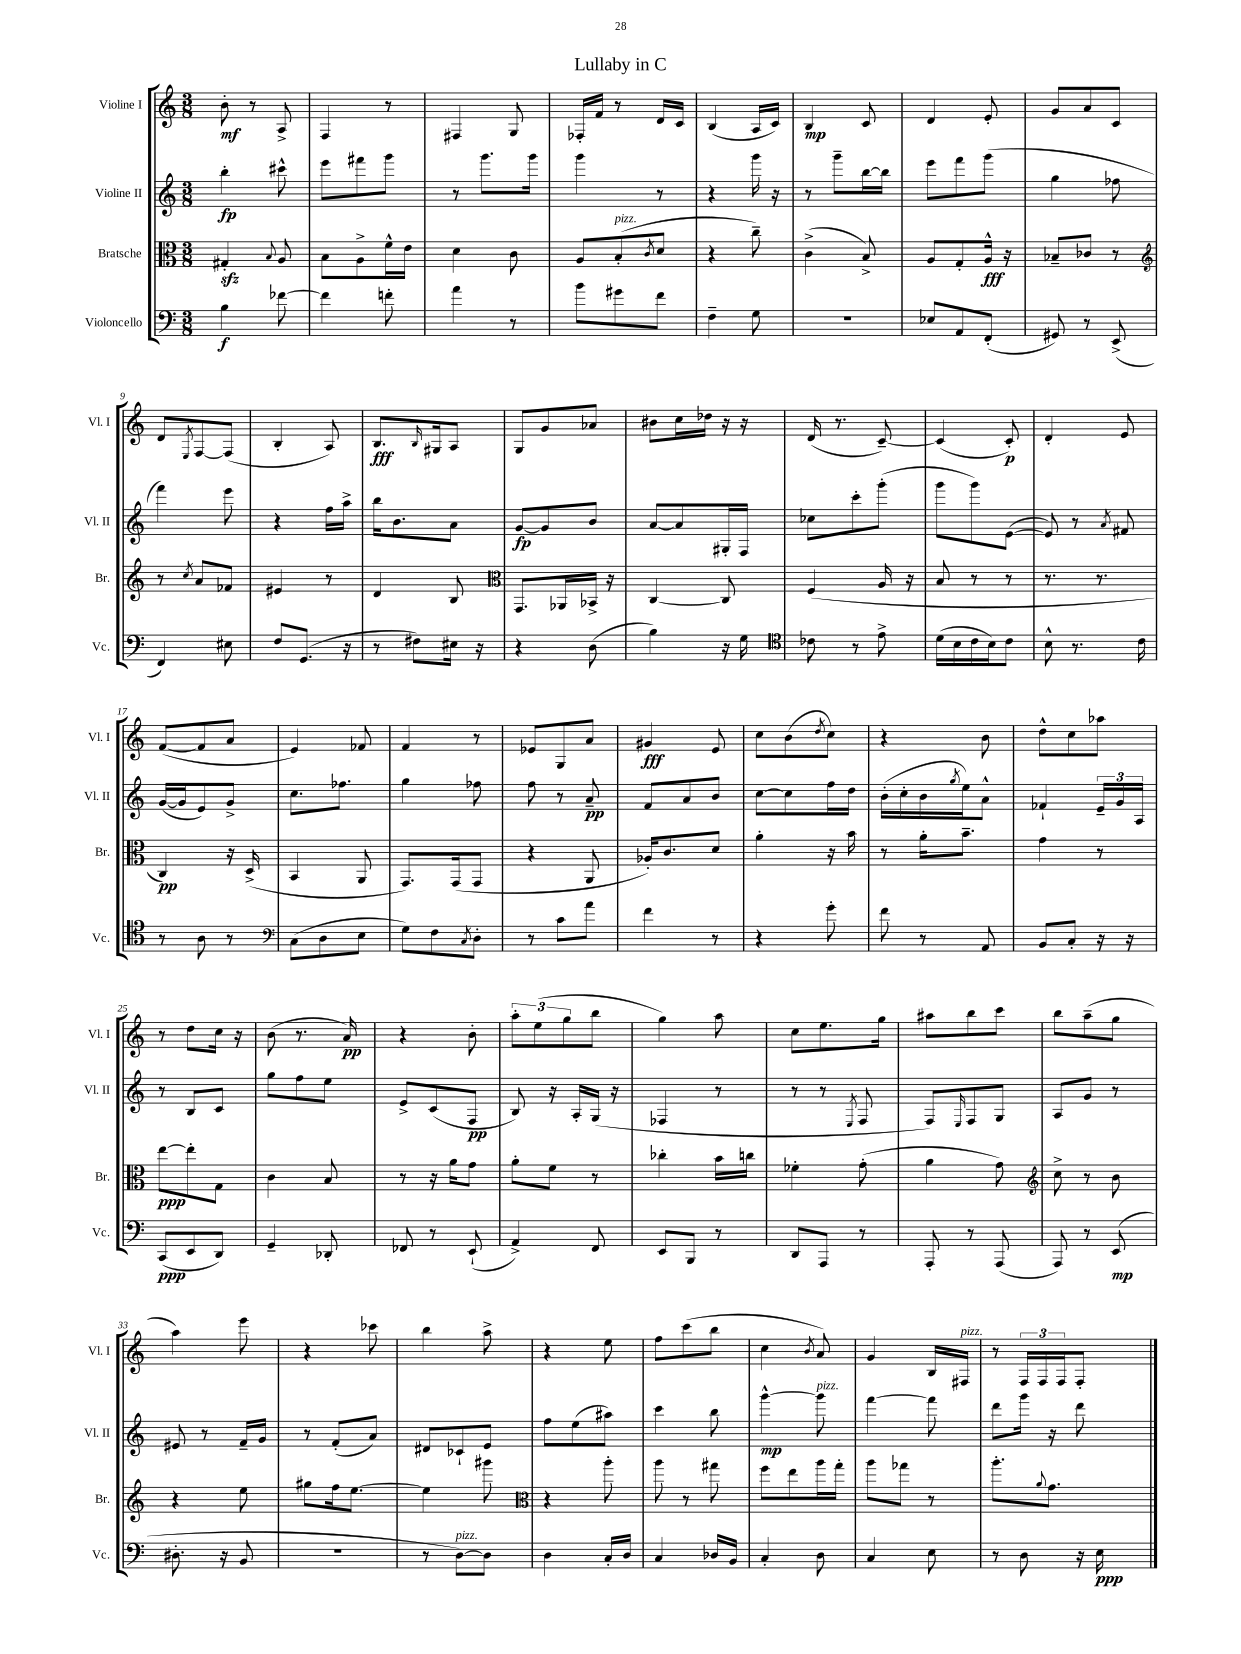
\header { title = "Lullaby in C" }
<<
\new StaffGroup <<
\new Staff = "s0" \with { instrumentName = "Violine I" shortInstrumentName = "Vl. I" } {
    \clef treble \key c \major \numericTimeSignature \time 3/8
    b'8-.\mf r8 a8-> |
    f4 r8 |
    fis4 g8 |
    fes16-. f'16 r8 d'16 c'16 |
    b4( a16 c'16) |
    b4\mp c'8 |
    d'4 e'8-. |
    g'8 a'8 c'8 |
    d'8 \acciaccatura { e8 } f8~ f8( |
    b4-. a8) |
    b8.\fff \grace { b16 } gis16 a8 |
    g8 g'8 aes'8 |
    bis'8 c''16 des''16 r16 r16 |
    d'16( r8. c'8~--) |
    c'4( c'8-.\p) |
    d'4-. e'8 |
    f'8~( f'8 a'8 |
    e'4) fes'8 |
    f'4 r8 |
    ees'8 g8 a'8 |
    gis'4\fff e'8 |
    c''8 b'8( \acciaccatura { d''8 } c''8) |
    r4 b'8 |
    d''8-^ c''8 aes''8 |
    r8 d''8 c''16 r16 |
    b'8( r8. a'16\pp) |
    r4 b'8-. |
    \tuplet 3/2 { a''8-. e''8( g''8 } b''8 |
    g''4) a''8 |
    c''8 e''8. g''16 |
    ais''8 b''8 c'''8 |
    b''8 a''8--( g''8 |
    a''4) e'''8 |
    r4 ces'''8 |
    b''4 a''8-> |
    r4 e''8 |
    f''8 c'''8( b''8 |
    c''4 \acciaccatura { b'8 } a'8) |
    g'4 b16 fis16^\markup { \italic "pizz." } |
    r8 \tuplet 3/2 { f16 f16 f16 } f8-. \bar "|." |
}
\new Staff = "s1" \with { instrumentName = "Violine II" shortInstrumentName = "Vl. II" } {
    \clef treble \key c \major \numericTimeSignature \time 3/8
    b''4-.\fp cis'''8-^ |
    e'''8 fis'''8 g'''8 |
    r8 g'''8. g'''16 |
    g'''4 r8 |
    r4 g'''16 r16 |
    r8 g'''8-- b''16~ b''16 |
    e'''8 f'''8 g'''8( |
    g''4 fes''8 |
    f'''4) e'''8 |
    r4 f''16 a''16-> |
    b''16 b'8. a'8 |
    g'8~\fp g'8 b'8 |
    a'8~ a'8 gis16-. f16 |
    ces''8 c'''8-. g'''8-.( |
    g'''8 g'''8) e'8~( |
    e'8) r8 \acciaccatura { a'8 } fis'8 |
    g'16~( g'16 e'8) g'8-> |
    c''8. fes''8. |
    g''4 fes''8 |
    f''8 r8 a'8--\pp |
    f'8 a'8 b'8 |
    c''8~ c''8 f''16 d''16 |
    b'16-.( c''16-. b'16 \acciaccatura { g''8 } e''16) a'8-^ |
    fes'4-! \tuplet 3/2 { e'16-- g'16 a16 } |
    r8 b8 c'8 |
    g''8 f''8 e''8 |
    e'8-> c'8( f8\pp |
    b8) r16 a16-. g16( r16 |
    fes4 r8 |
    r8 r8 \acciaccatura { e8 } f8 |
    f8) \grace { e16 } f8 g8 |
    a8 g'8 r8 |
    eis'8 r8 f'16-- g'16 |
    r8 f'8-.( a'8) |
    dis'8 ces'8-! e'8 |
    f''8 e''8( ais''8) |
    c'''4 b''8 |
    g'''4~-^\mp g'''8^\markup { \italic "pizz." } |
    f'''4~ f'''8 |
    d'''8 g'''16 r16 d'''8 \bar "|." |
}
\new Staff = "s2" \with { instrumentName = "Bratsche" shortInstrumentName = "Br." } {
    \clef alto \key c \major \numericTimeSignature \time 3/8
    gis4-.\sfz \appoggiatura { b8 } a8 |
    b8 a8-> f'16-^ e'16 |
    d'4 c'8 |
    a8 b8-.^\markup { \italic "pizz." }( \acciaccatura { c'8 } d'8 |
    r4 c''8--) |
    c'4->( b8->) |
    a8 g8-. a16-^\fff r16 |
    bes8-- ces'8 r8 |
    \clef treble r8 \acciaccatura { c''8 } a'8 fes'8 |
    eis'4 r8 |
    d'4 b8 |
    \clef alto g,8. aes,16 bes,16-> r16 |
    c4~ c8 |
    f4( a16 r16 |
    b8 r8 r8 |
    r8. r8. |
    c4\pp) r16 d16->( |
    b,4 a,8 |
    g,8.) g,16( g,8 |
    r4 a,8 |
    aes16-.) c'8. d'8 |
    a'4-. r16 b'16 |
    r8 a'16-. b'8.-- |
    g'4 r8 |
    e''8~\ppp e''8-. g8 |
    c'4 b8 |
    r8 r16 a'16 g'8 |
    a'8-. f'8 r8 |
    ces''4-. b'16 c''16 |
    fes'4-. g'8-.( |
    a'4 g'8) |
    \clef treble c''8-> r8 b'8 |
    r4 e''8 |
    gis''8 f''16 e''8.~ |
    e''4 gis'''8 |
    \clef alto r4 a''8-. |
    a''8 r8 gis''8 |
    f''8 e''8 a''16 g''16-. |
    a''8 ges''8 r8 |
    a''8.-. \appoggiatura { a'8 } g'8. \bar "|." |
}
\new Staff = "s3" \with { instrumentName = "Violoncello" shortInstrumentName = "Vc." } {
    \clef bass \key c \major \numericTimeSignature \time 3/8
    b4\f fes'8~ |
    fes'4 f'8-. |
    a'4 r8 |
    b'8 gis'8 f'8 |
    f4-- g8 |
    R4. |
    ees8 a,8 f,8-.( |
    gis,8) r8 e,8->( |
    f,4) eis8 |
    f8 g,8.( r16 |
    r8 fis8) eis16 r16 |
    r4 d8( |
    b4) r16 g16 |
    \clef tenor ces'8 r8 e'8-> |
    d'16( b16 c'16 b16) c'8 |
    b8-^ r8. c'16 |
    r8 a8 r8 |
    \clef bass c8( d8 e8 |
    g8) f8 \acciaccatura { c8 } d8-. |
    r8 c'8 a'8 |
    f'4 r8 |
    r4 g'8-. |
    f'8 r8 a,8 |
    b,8 c8-. r16 r16 |
    c,8\ppp( e,8 d,8) |
    g,4-- des,8-. |
    fes,8 r8 e,8-!( |
    a,4->) f,8 |
    e,8 b,,8 r8 |
    d,8 a,,8 r8 |
    a,,8-. r8 a,,8( |
    a,,8) r8 e,8\mp( |
    dis8.-. r16 b,8 |
    R4. |
    r8 d8~^\markup { \italic "pizz." }) d8 |
    d4 c16-. d16 |
    c4 des16 b,16 |
    c4-. d8 |
    c4 e8 |
    r8 d8 r16 e16\ppp \bar "|." |
}
>>
>>
